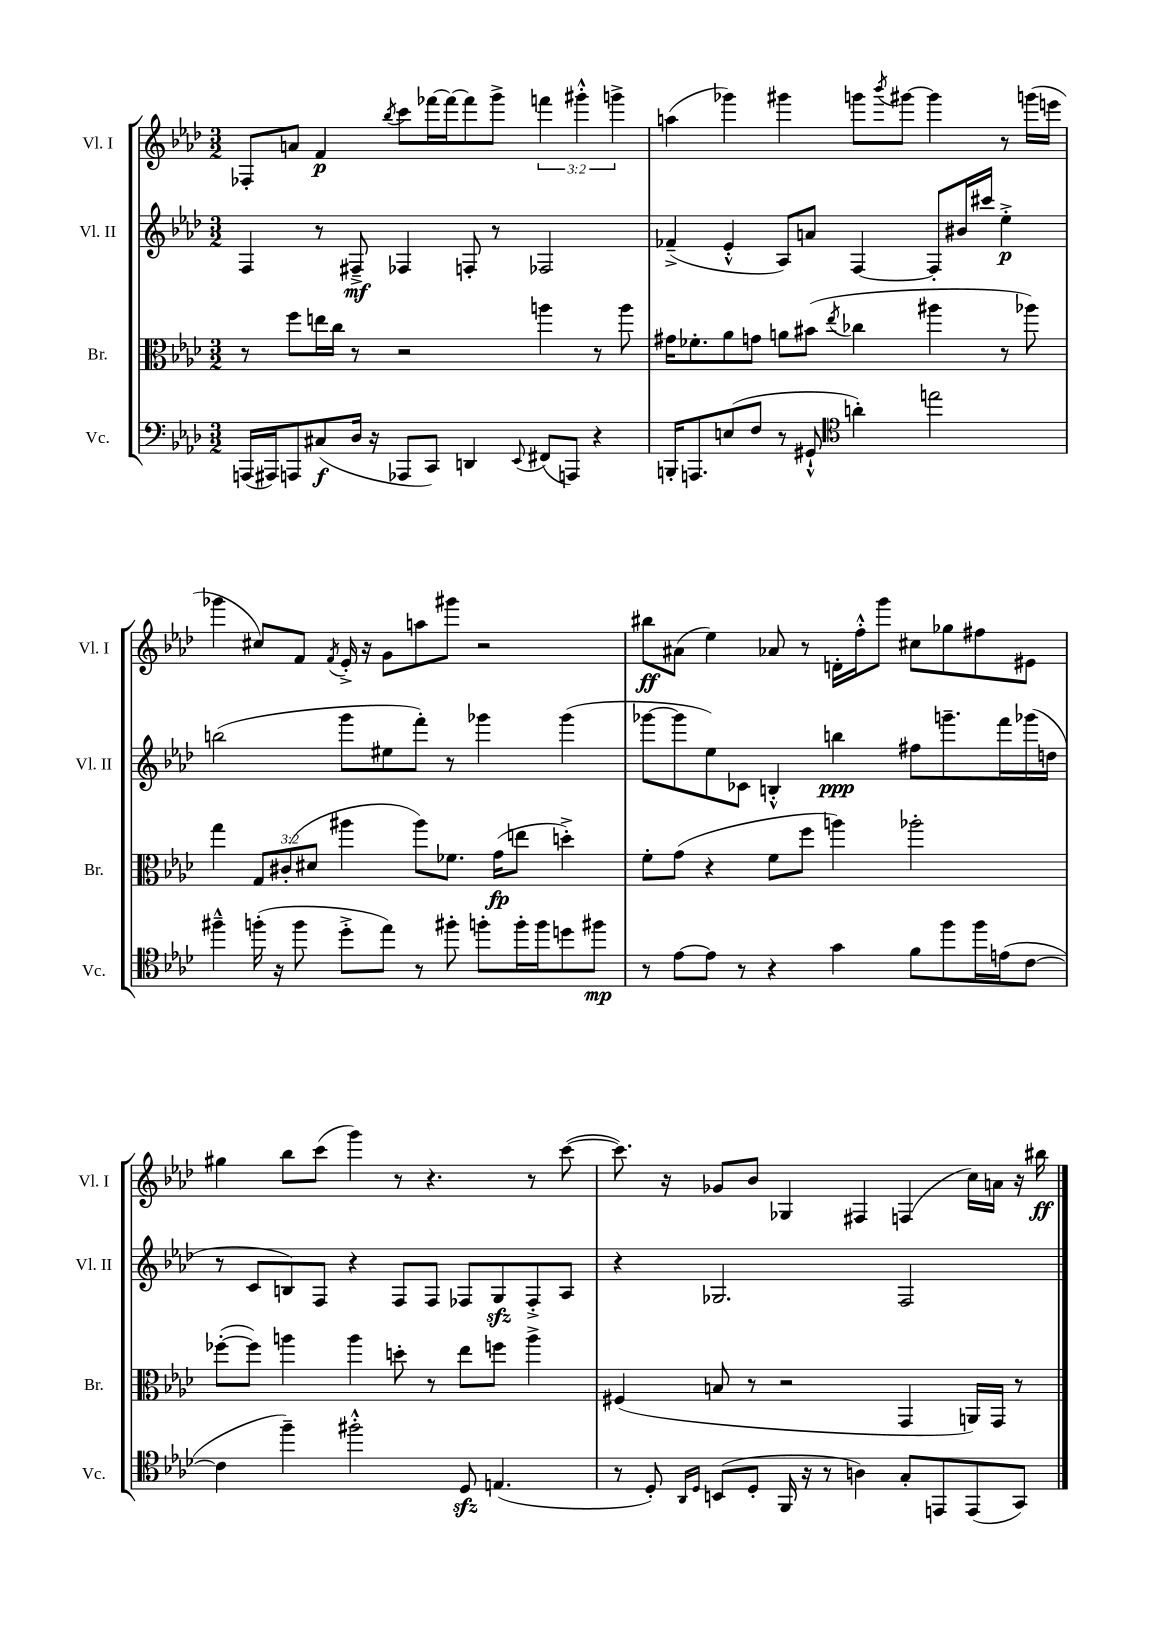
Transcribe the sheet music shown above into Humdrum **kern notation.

**kern	**kern	**kern	**kern
*staff4	*staff3	*staff2	*staff1
*clefF4	*clefC3	*clefG2	*clefG2
*k[b-e-a-d-]	*k[b-e-a-d-]	*k[b-e-a-d-]	*k[b-e-a-d-]
*M3/2	*M3/2	*M3/2	*M3/2
(16AAA/LL	8r	4F/	8F-'/L
16AAA#/J)	.	.	.
8AAA/	8ff\L	.	8a/J
(8C#/	16ee\L	8r	4f/
.	16cc\JJ	.	.
16D-/Jk	8r	8F#~^/	.
16r	.	.	.
.	.	.	8qbb-/
8AAA-/L	2r	4F-/	8ccc\L
8CC/J)	.	.	[16fff-\L
.	.	.	16fff-\_J
4DD/	.	8F'/	8fff-\]
.	.	8r	8ggg^\J
8qqEE-/	.	.	.
(8FF#/L	4aa\	2F-/	6fff\
8AAA/J)	.	.	.
.	.	.	6ggg#'^^\
4r	8r	.	.
.	.	.	6ggg^\
.	8aa\	.	.
=	=	=	=
16BBB'/LK	16g#\LK	(4f-~^/	(4aa\
8.AAA/	8.f-'\	.	.
(8E/	8a-\	4e-'^^/	4ggg-\)
8F/J	8g\J	.	.
8r	8a\L	8A-/L)	4ggg#\
8GG#`^^/	(8b#\J	8a/J	.
*clefC4	*	*	*
.	8qee-/	.	.
4a'\)	4cc-\	[4F/	8ggg\L
.	.	.	8qbbb-/
.	.	.	[8ggg#\J
2ee\	4aa#\	8F'/]L	4ggg#\]
.	.	16b#/L	.
.	.	16ccc#/JJ	.
.	8r	4ee-'^\	8r
.	8aa-\)	.	(16ggg\LL
.	.	.	16eee\JJ
=	=	=	=
4ff#~^^\	4gg\	(2bb\	4ggg-\
(16ff'\	12G/L	.	8cc#/L)
16r	.	.	.
.	(12c#'/	.	.
8ff\	.	.	8f/J
.	12d#/J	.	.
.	.	.	8qf/
8dd-'^\L	4aa#\	8ggg\L	16e-'^/
.	.	.	16r
8ee-\J)	.	8ee#\	8g\L
8r	8aa#\L)	8fff'\J)	8aa\
8ff#'\	8.f-\J	8r	8ggg#\J
8ff'\L	.	4ggg-\	2r
.	(16g\LK	.	.
16ff'\L	8ee\J	.	.
16ff\J	.	.	.
8dd\	4dd'^\)	(4ggg-\	.
8ff#\J	.	.	.
=	=	=	=
8r	8f'\L	[8ggg-\L	8bb#\L
[8e-\L	(8g\J	8ggg-\]	(8a#\J
8e-\]J	4r	8ee-\)	4ee-\)
8r	.	8c-\J	.
4r	8f\L	4B'^^/	8a-/
.	8ff\J	.	8r
4g\	4aa\)	4bb\	16d'\LL
.	.	.	16ff'^^\J
.	.	.	8ggg\J
8f\L	2aa-'\	8ff#\L	8cc#\L
8ff\	.	8.ggg~\	8gg-\
16ff\L	.	.	8ff#\
(16e\J	.	16fff\L	.
[8c\J	.	(16ggg-\	8e#\J
.	.	16dd\JJ	.
=	=	=	=
4c\]	([8ff-'\L	8r	4gg#\
.	8ff-\]J)	8c/L	.
4ff~\)	4aa\	8B/)	8bb-\L
.	.	8F/J	(8ccc\J
2ff#'^^\	4aa\	4r	4ggg\)
.	8dd'\	8F/L	8r
.	8r	8F/J	4.r
8D-/	8ee-\L	8F-/L	.
(4.E/	8ff\J	8G/	.
.	4aa^\	8F-'^/	8r
.	.	8A-/J	([8ccc\
=	=	=	=
8r	(4F#/	4r	8.ccc\])
8D-'/)	.	.	.
.	.	.	16r
16qqAA-/LL	.	.	.
16qqD-/JJ	.	.	.
(8BB/L	8B/	2.G-/	8g-/L
8D-'/J	8r	.	8b-/J
16FF/	2r	.	4G-/
16r	.	.	.
8r	.	.	.
4A\)	.	.	4F#/
8G'/L	4GG/	2F/	(4F/
8EE/	.	.	.
(8EE/	16AA/LL)	.	16cc\LL)
.	16GG/JJ	.	16a\JJ
8GG/J)	8r	.	16r
.	.	.	16bb#\
==	==	==	==
*-	*-	*-	*-
